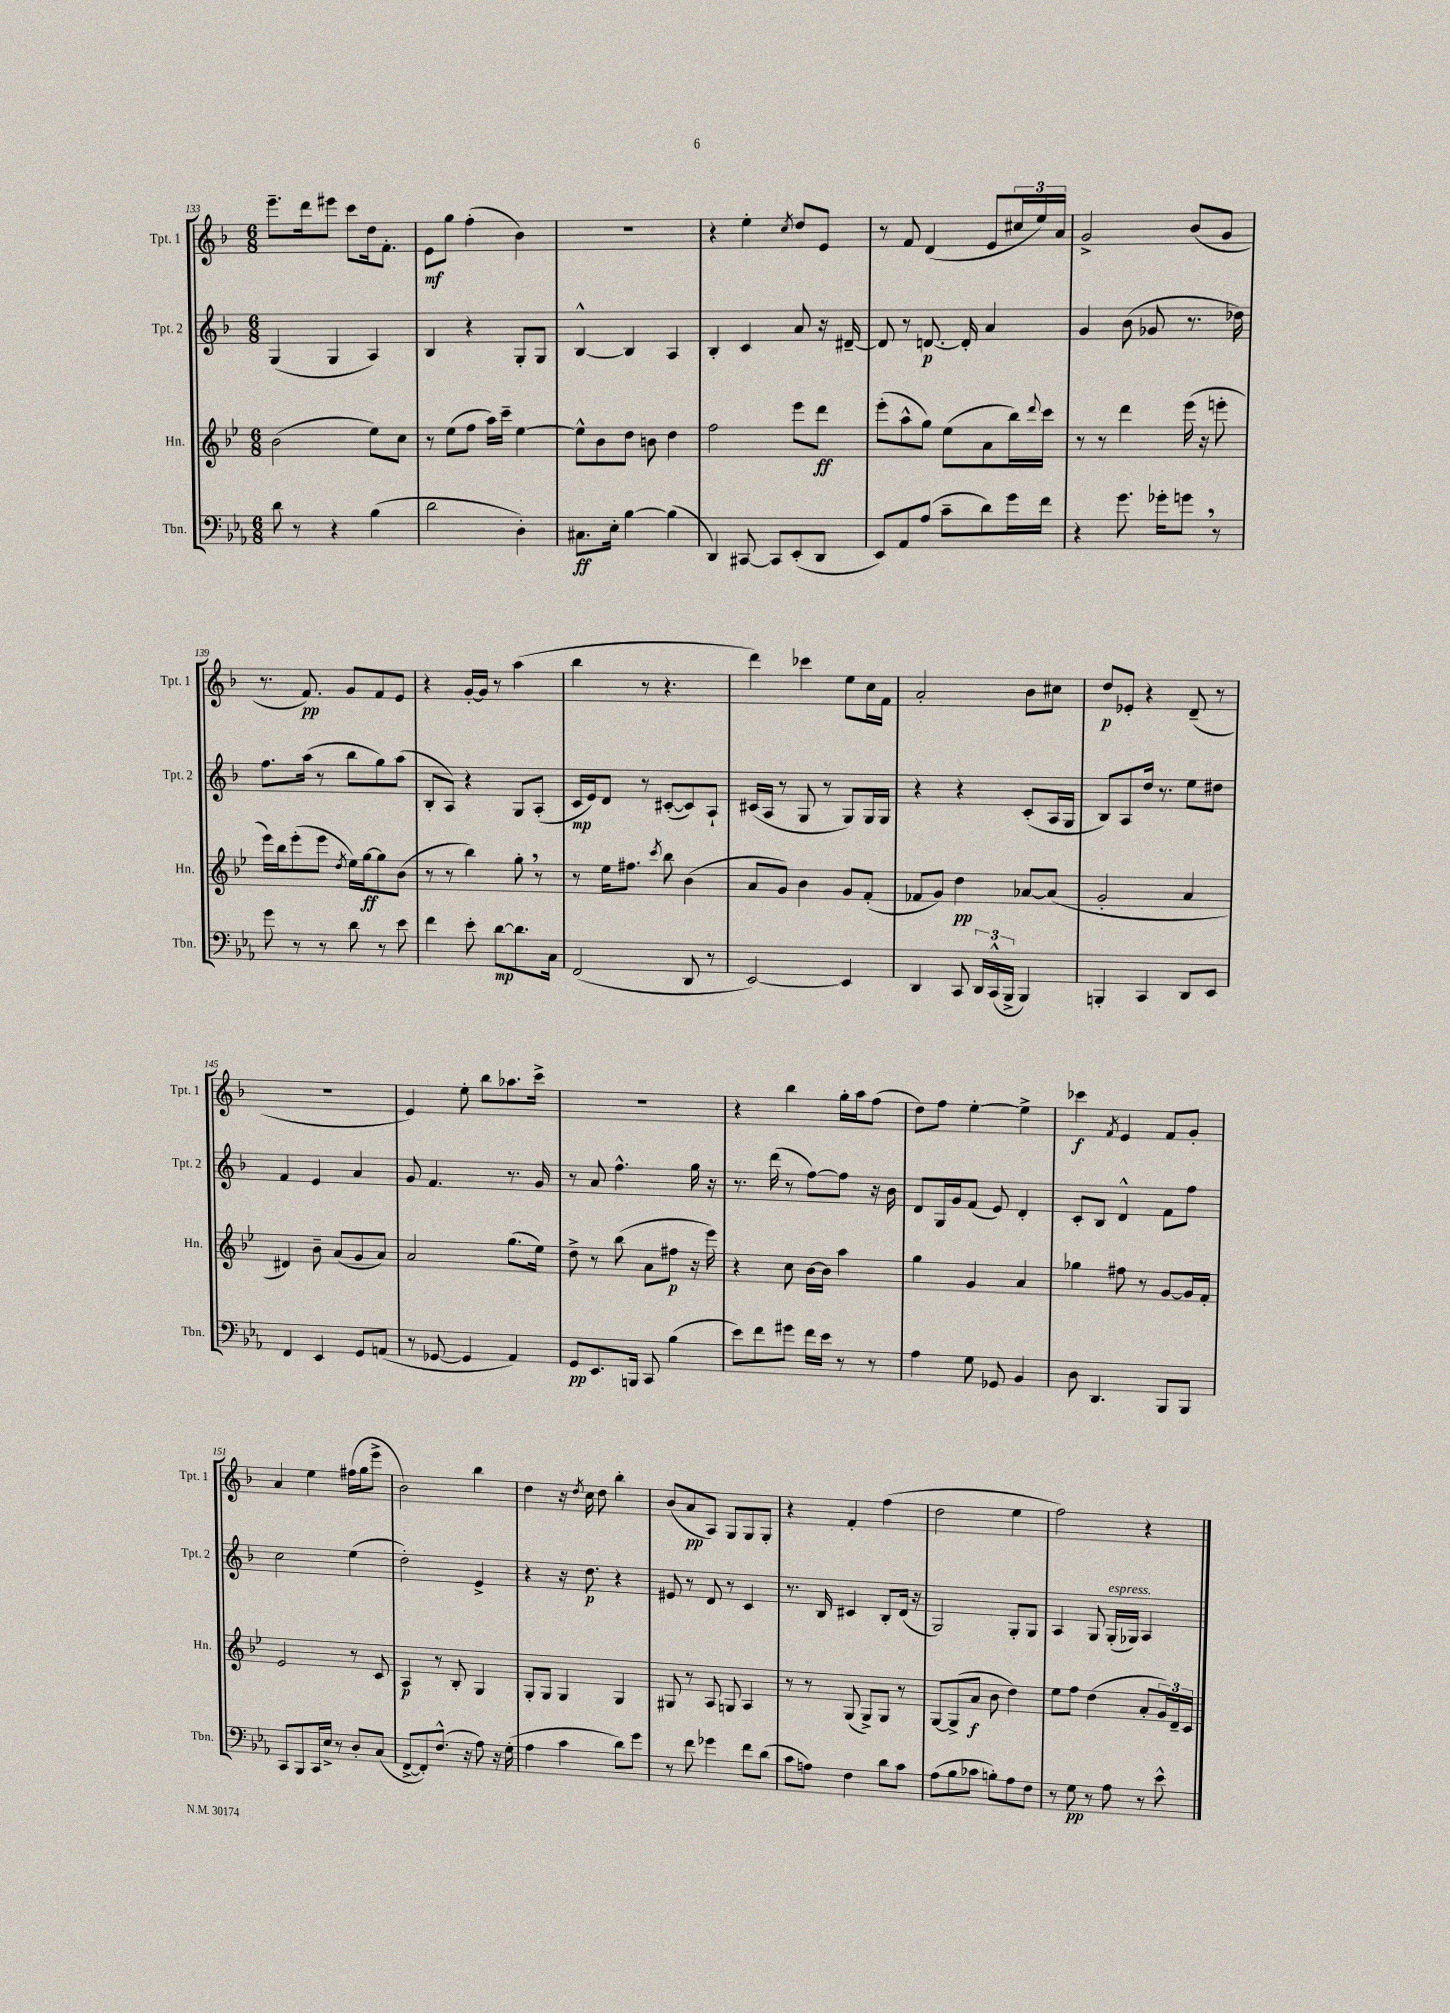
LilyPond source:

<<
\new StaffGroup <<
\new Staff = "s0" \with { instrumentName = "Tpt. 1" shortInstrumentName = "Tpt. 1" } {
    \clef treble \key f \major \numericTimeSignature \time 6/8
    e'''8.-- d'''16 eis'''8 c'''8 d''16 f'8.-. |
    e'8\mf g''8 f''4-.( bes'4) |
    R2. |
    r4 e''4-. \acciaccatura { c''8 } d''8 e'8 |
    r8 f'8 d'4( e'8 \tuplet 3/2 { cis''16 e''16) a'16 } |
    g'2-> bes'8( g'8 |
    r8. f'8.\pp) g'8 f'8 e'8 |
    r4 g'16~-. g'16 r8 a''4( |
    bes''4 r8 r4. |
    d'''4) ces'''4 e''8 c''16 f'16 |
    a'2-. bes'8 cis''8 |
    d''8\p ees'8-. r4 d'8--( r8 |
    R2. |
    e'4) e''8-. bes''8 aes''8. c'''16-> |
    R2. |
    r4 bes''4 g''16-. a''16 f''8( |
    d''8) f''8 e''4~-. e''4-> |
    ces'''4\f \acciaccatura { f'8 } e'4 f'8 g'8-. |
    a'4 e''4 fis''16( g''16 e'''8-> |
    bes'2) bes''4 |
    d''4 r16 \acciaccatura { d''8 } c''16 d''8 bes''4-. |
    bes'8( a'8\pp a8) g8 g8 g8-. |
    r4 f'4-. f''4( |
    d''2 e''4 |
    f''2) r4 \bar "|." |
}
\new Staff = "s1" \with { instrumentName = "Tpt. 2" shortInstrumentName = "Tpt. 2" } {
    \clef treble \key f \major \numericTimeSignature \time 6/8
    g4( g4 a4) |
    bes4 r4 g8-. g8 |
    bes4~-^ bes4 a4 |
    bes4-. c'4 a'8 r16 dis'16~-- |
    dis'8 r8 d'8.~\p d'16-. a'4 |
    g'4 bes'8( ges'8 r8. des''16) |
    f''8. a''16( r8 bes''8 g''8) a''8( |
    bes8-. a8) r4 g8 a8-.( |
    c'16\mp e'16) d'8 r8 cis'8~-.( cis'8) a8-! |
    cis'16( a16 r8 g8 r8 g8) g16 g16 |
    r4 r4 c'8-.( a16 g16 |
    bes8) a8 d''16 r8. e''8 dis''8 |
    f'4 e'4 a'4 |
    g'8 f'4. r8. g'16 |
    r8 a'8 f''4.-^ g''16 r16 |
    r8. d'''16( r8 f''8~) f''8 r16 bes'16 |
    d'8 g16 g'16 f'8( e'8) d'4-. |
    c'8-. bes8 d'4-^ f'8 f''8 |
    c''2 e''4( |
    d''2-.) e'4-> |
    r4 r16 d''8.\p r4 |
    eis'8 r8 d'8 r8 c'4 |
    r8. bes16 cis'4 bes8-. d'16( r16 |
    g2) g8-. g8 |
    a4 g8 g16-.^\markup { \italic "espress." }( ges16) a4 \bar "|." |
}
\new Staff = "s2" \with { instrumentName = "Hn." shortInstrumentName = "Hn." } {
    \clef treble \key bes \major \numericTimeSignature \time 6/8
    bes'2( ees''8) c''8 |
    r8 ees''8( f''8 a''16) c'''16-- ees''4~ |
    ees''8-^ bes'8 d''8 b'8 d''4 |
    f''2 ees'''8 d'''8\ff |
    ees'''8-.( a''8-^ g''8) ees''8( a'8 bes''16) \appoggiatura { d'''8 } c'''16 |
    r8 r8 d'''4 ees'''16( r16 e'''8-. |
    ees'''16) bes''16 ees'''8-.( ees'''8 \acciaccatura { d''8 } ees''16) g''16~\ff g''8 bes'8( |
    r8 r8 bes''4) g''8-. \breathe r8 |
    r8 ees''16 fis''8. \acciaccatura { c'''8 } bes''8 bes'4( |
    a'8 g'8) bes'4 g'8 f'8-.( |
    fes'8 g'8) d''4\pp aes'8~ aes'8( |
    g'2-. a'4 |
    dis'4) bes'8-- a'8( g'8 a'8) |
    a'2 g''8.( ees''16) |
    d''8-> r8 bes''8( a'8 fis''8\p r16 ees'''16) |
    r4 c''8 bes'16~ bes'16 a''4 |
    g''4 g'4 a'4 |
    ges''4 fis''8 r8 g'8~ g'16 f'16-. |
    ees'2 r8 c'8 |
    a4\p r8 bes8-. g4 |
    g8-. g8 g4 g4 |
    gis8 r8 a8 g8 a4 |
    r8 r8 g8( g8->) g8 r8 |
    g8~ g8->( a'8\f bes'8 d''4) |
    ees''8 f''8 d''4( a'8-. \tuplet 3/2 { g'16) d'16-- c'16 } \bar "|." |
}
\new Staff = "s3" \with { instrumentName = "Tbn." shortInstrumentName = "Tbn." } {
    \clef bass \key ees \major \numericTimeSignature \time 6/8
    d'8 r8 r4 bes4( |
    d'2 d4-.) |
    cis8.\ff ees16-. bes4~ bes4( |
    d,4) cis,8~ cis,8 ees,8-.( d,8 |
    ees,8) aes,8 aes8( c'8-- d'8) g'16 f'16 |
    r4 g'8. ges'16-. g'8 \breathe r8 |
    g'8 r8 r8 d'8 r8 ees'8 |
    f'4 ees'8-. d'8~\mp d'8. c16 |
    f,2( d,8 r8 |
    ees,2~) ees,4 |
    d,4 c,8 \tuplet 3/2 { d,16 c,16-^( bes,,16-> } bes,,4) |
    b,,4-. c,4 d,8 ees,8 |
    f,4 ees,4 g,8 a,8( |
    r8 ges,8~ ges,4 aes,4) |
    g,8\pp ees,8. b,,16 c,8 bes4( |
    ees'8) f'8 gis'8 f'16 ees'16 r8 r8 |
    aes4 g8 ges,8 bes,4 |
    d8 d,4. bes,,8 bes,,8 |
    c,8 bes,,8 c,16 ees16-> r8 d8-. c8( |
    f,8~-> f,8-.) f8.-^( r16 aes8) r16 g16-.( |
    aes4 c'4 d'8) g'8 |
    r8 f'8 ges'4 f'8 d'8( |
    c'8 a8) f4 d'8 c'8 |
    aes8( bes8 ces'8 b8-.) aes8 f8 |
    r8 g8\pp r8 aes8 r8 ees'8-^ \bar "|." |
}
>>
>>
\layout { \context { \Score currentBarNumber = #133 } }
